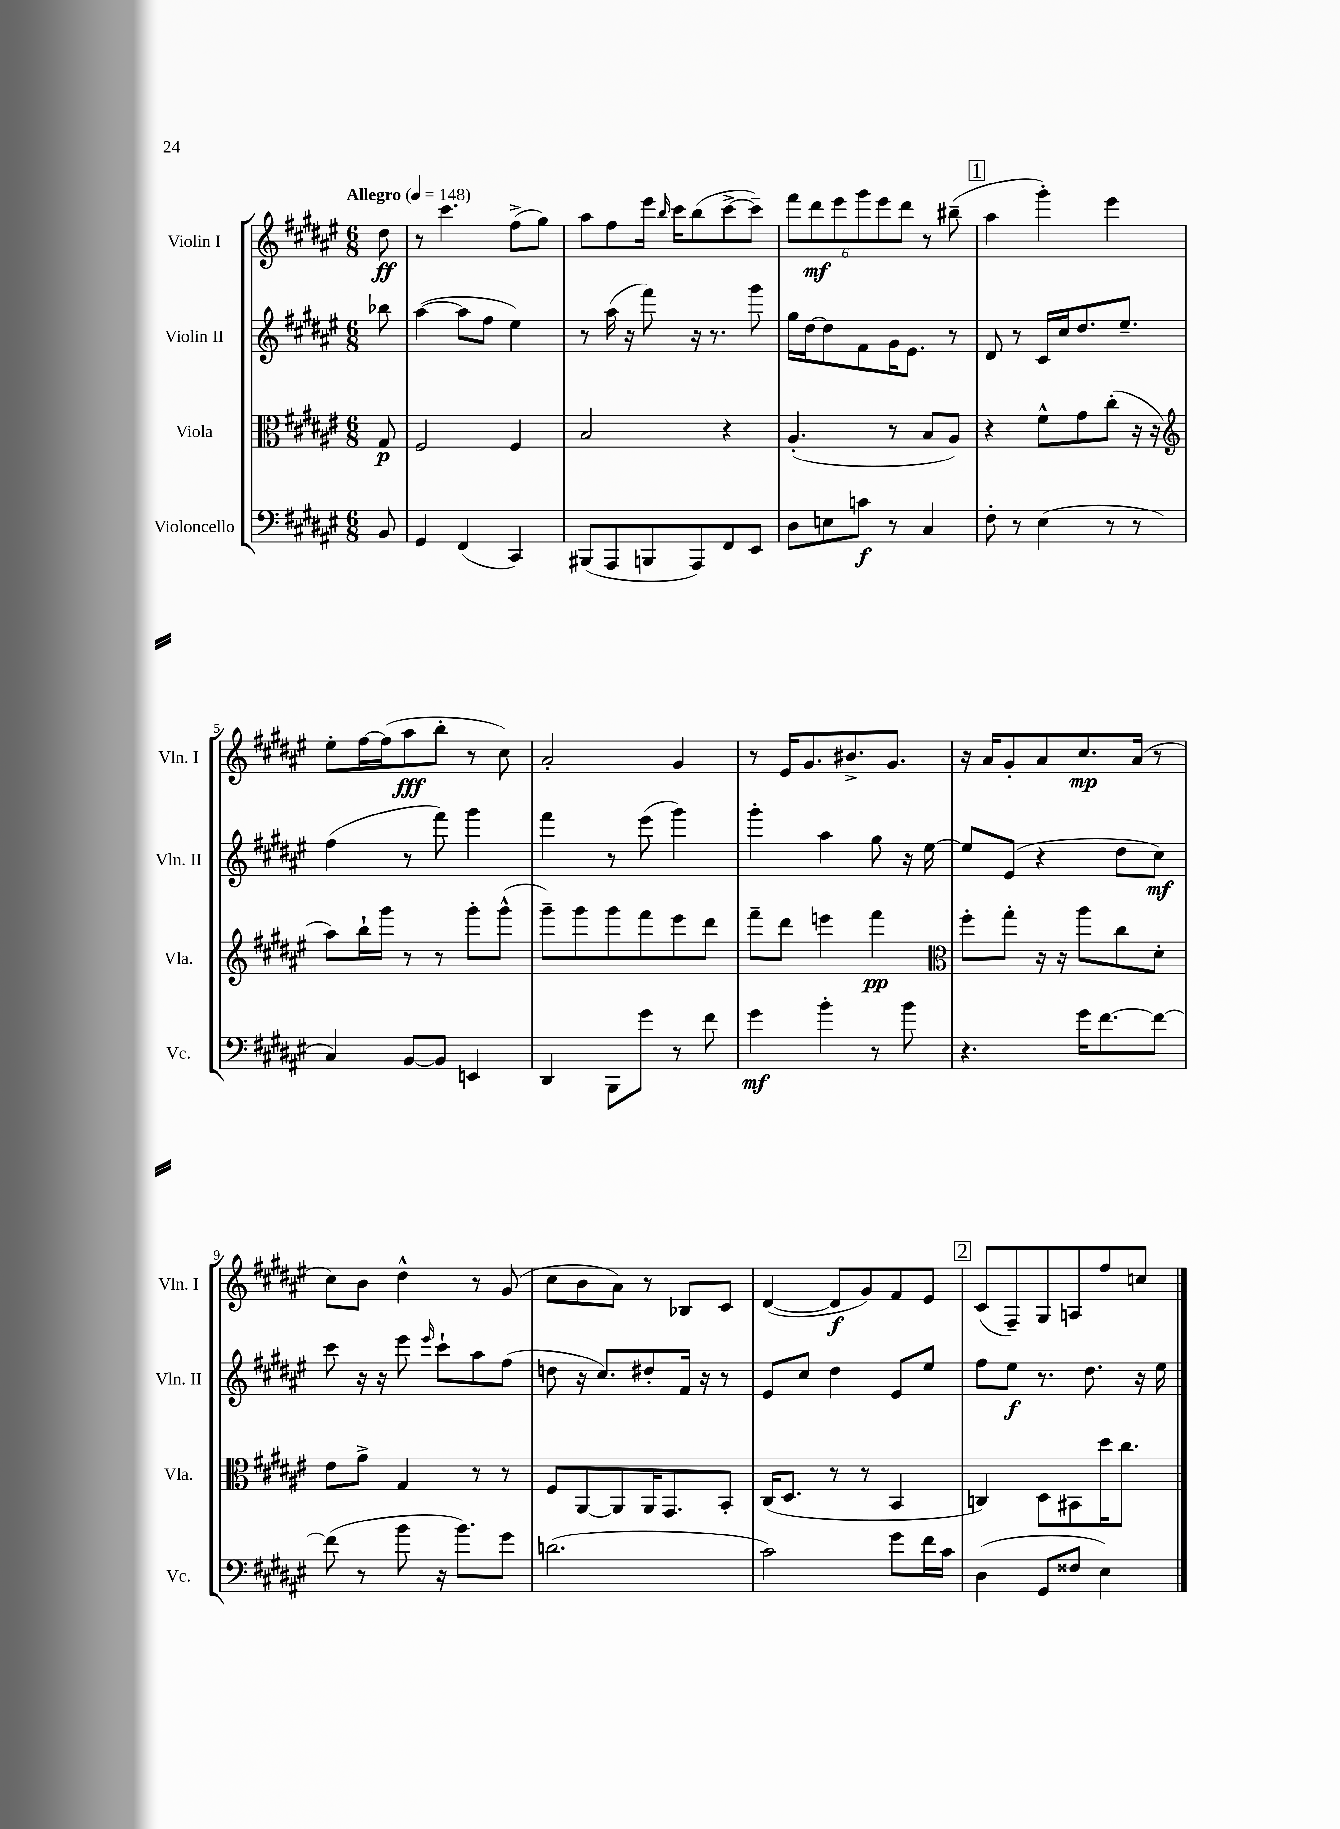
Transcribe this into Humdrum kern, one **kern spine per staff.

**kern	**dynam	**kern	**dynam	**kern	**dynam	**kern	**dynam
*part4	*part4	*part3	*part3	*part2	*part2	*part1	*part1
*staff4	*staff4	*staff3	*staff3	*staff2	*staff2	*staff1	*staff1
*I"Violoncello	*	*I"Viola	*	*I"Violin II	*	*I"Violin I	*
*I'Vc.	*	*I'Vla.	*	*I'Vln. II	*	*I'Vln. I	*
*clefF4	*	*clefC3	*	*clefG2	*	*clefG2	*
*k[f#c#g#d#a#e#]	*	*k[f#c#g#d#a#e#]	*	*k[f#c#g#d#a#e#]	*	*k[f#c#g#d#a#e#]	*
*M6/8	*	*M6/8	*	*M6/8	*	*M6/8	*
*MM148	*	*MM148	*	*MM148	*	*MM148	*
=	=	=	=	=	=	=	=
!	!	!	!	!	!	!LO:TX:a:B:t=Allegro	!
8BB/	.	8G#/	p	8bb-X\	.	8dd#\	ff
=1	=1	=1	=1	=1	=1	=1	=1
4GG#/	.	2F#/	.	([4aa#\	.	8r	.
.	.	.	.	.	.	4.ccc#\	.
(4FF#/	.	.	.	8aa#\L]	.	.	.
.	.	.	.	8ff#\J	.	.	.
4CC#/)	.	4F#/	.	4ee#\)	.	(8ff#^\L	.
.	.	.	.	.	.	8gg#\J)	.
=2	=2	=2	=2	=2	=2	=2	=2
(8BBB#X/L	.	2B/	.	8r	.	8aa#\L	.
8AAA#/	.	.	.	(16aa#\	.	8ff#\	.
.	.	.	.	16r	.	.	.
8BBBn/	.	.	.	8fff#\)	.	16eee#\Jk	.
.	.	.	.	.	.	16qqbb/	.
.	.	.	.	.	.	16ccc#\KL	.
8AAA#/)	.	.	.	16r	.	(8bb\	.
.	.	.	.	8.r	.	.	.
8FF#/	.	4r	.	.	.	[8ccc#^\	.
8EE#/J	.	.	.	8ggg#\	.	8ccc#~\J])	.
=3	=3	=3	=3	=3	=3	=3	=3
8D#\L	.	(4.A#'/	.	16gg#\LL	.	12fff#\L	.
.	.	.	.	[16dd#\J	.	.	.
.	.	.	.	.	.	12ddd#\	mf
8En\	.	.	.	8dd#\]	.	.	.
.	.	.	.	.	.	12eee#\	.
8cn\J	f	.	.	8f#\	.	12ggg#\	.
.	.	.	.	.	.	12eee#\	.
8r	.	8r	.	16g#\K	.	.	.
.	.	.	.	.	.	12ddd#\J	.
.	.	.	.	8.e#\J	.	.	.
4C#/	.	8B/L	.	.	.	8r	.
.	.	8A#/J)	.	8r	.	(8bb#X~\	.
!!LO:REH:place=s1:t=1
=4	=4	=4	=4	=4	=4	=4	=4
8F#'\	.	4r	.	8d#/	.	4aa#\	.
8r	.	.	.	8r	.	.	.
(4E#\	.	8f#^^\L	.	16c#/LL	.	4ggg#'\)	.
.	.	.	.	16cc#/J	.	.	.
.	.	8g#\	.	8.dd#/	.	.	.
8r	.	(8cc#'\J	.	.	.	4eee#\	.
.	.	.	.	8.ee#~/J	.	.	.
8r	.	16r	.	.	.	.	.
.	.	16r	.	.	.	.	.
!!LO:LB:g=z
=5	=5	=5	=5	=5	=5	=5	=5
*	*	*clefG2	*	*	*	*	*
4C#/)	.	8aa#\L)	.	(4ff#\	.	8ee#'\L	.
.	.	16bb`\L	.	.	.	[16ff#\L	.
.	.	16ggg#\JJ	.	.	.	(16ff#\J]	.
[8BB/L	.	8r	.	8r	.	8aa#\	fff
8BB/J]	.	8r	.	8fff#\)	.	8bb'\J	.
4EEn/	.	8ggg#'\L	.	4ggg#\	.	8r	.
.	.	(8ggg#^^\J	.	.	.	8cc#\)	.
=6	=6	=6	=6	=6	=6	=6	=6
4DD#/	.	8ggg#~\L)	.	4fff#\	.	2a#'/	.
.	.	8ggg#\	.	.	.	.	.
8BBB\L	.	8ggg#\	.	8r	.	.	.
8g#\J	.	8fff#\	.	(8eee#\	.	.	.
8r	.	8eee#\	.	4ggg#\)	.	4g#/	.
8f#\	.	8ddd#\J	.	.	.	.	.
=7	=7	=7	=7	=7	=7	=7	=7
4g#\	mf	8fff#~\L	.	4ggg#'\	.	8r	.
.	.	8ddd#\J	.	.	.	16e#/KL	.
.	.	.	.	.	.	8.g#/	.
4b'\	.	4eeen\	.	4aa#\	.	.	.
.	.	.	.	.	.	8.b#X^/	.
8r	.	4fff#\	pp	8gg#\	.	.	.
.	.	.	.	.	.	8.g#/J	.
8b\	.	.	.	16r	.	.	.
.	.	.	.	[16ee#\	.	.	.
=8	=8	=8	=8	=8	=8	=8	=8
*	*	*clefC3	*	*	*	*	*
4.r	.	8ff#'\L	.	8ee#/L]	.	16r	.
.	.	.	.	.	.	16a#/KL	.
.	.	8gg#'\J	.	(8e#/J	.	8g#'/	.
.	.	16r	.	4r	.	8a#/	.
.	.	16r	.	.	.	.	.
16g#\KL	.	8aa#\L	.	.	.	8.cc#/	mp
[8.f#\	.	.	.	.	.	.	.
.	.	8cc#\	.	8dd#\L	.	.	.
.	.	.	.	.	.	(16a#/Jk	.
8f#\J_	.	8d#'\J	.	8cc#\J)	mf	8r	.
!!LO:LB:g=z
=9	=9	=9	=9	=9	=9	=9	=9
(8f#\]	.	8e#\L	.	8ccc#\	.	8cc#\L)	.
8r	.	8g#^\J	.	16r	.	8b\J	.
.	.	.	.	16r	.	.	.
8b\	.	4G#/	.	8eee#\	.	4dd#^^\	.
.	.	.	.	16qqeee#/	.	.	.
16r	.	.	.	8ccc#`\L	.	.	.
8.b\L)	.	.	.	.	.	.	.
.	.	8r	.	8aa#\	.	8r	.
8g#\J	.	8r	.	(8ff#\J	.	(8g#/	.
=10	=10	=10	=10	=10	=10	=10	=10
(2.dn\	.	8F#/L	.	8ddn\	.	8cc#\L	.
.	.	[8AA#/	.	16r	.	8b\	.
.	.	.	.	8.cc#/L)	.	.	.
.	.	8AA#/]	.	.	.	8a#\J)	.
.	.	16AA#/K	.	8dd#X'/	.	8r	.
.	.	8.GG#/	.	.	.	.	.
.	.	.	.	16f#/Jk	.	8B-X/L	.
.	.	.	.	16r	.	.	.
.	.	8BB'/J	.	8r	.	8c#/J	.
=11	=11	=11	=11	=11	=11	=11	=11
2c#\)	.	(16C#/KL	.	8e#/L	.	([4d#/	.
.	.	8.D#/J	.	.	.	.	.
.	.	.	.	8cc#/J	.	.	.
.	.	8r	.	4dd#\	.	8d#/L]	f
.	.	8r	.	.	.	8g#/)	.
8g#\L	.	4BB/	.	8e#/L	.	8f#/	.
16f#\L	.	.	.	8ee#/J	.	8e#/J	.
16c#\JJ	.	.	.	.	.	.	.
!!LO:REH:place=s1:t=2
=12	=12	=12	=12	=12	=12	=12	=12
(4D#\	.	4Cn/)	.	8ff#\L	.	(8c#/L	.
.	.	.	.	8ee#\J	f	8F#~/)	.
8GG#/L	.	8D#\L	.	8.r	.	8G#/	.
8F##X/J	.	8BB#X\	.	.	.	8An/	.
.	.	.	.	8.dd#\	.	.	.
4E#\)	.	16dd#\K	.	.	.	8ff#/	.
.	.	8.cc#\J	.	.	.	.	.
.	.	.	.	16r	.	8ccn/J	.
.	.	.	.	16ee#\	.	.	.
==	==	==	==	==	==	==	==
*-	*-	*-	*-	*-	*-	*-	*-
